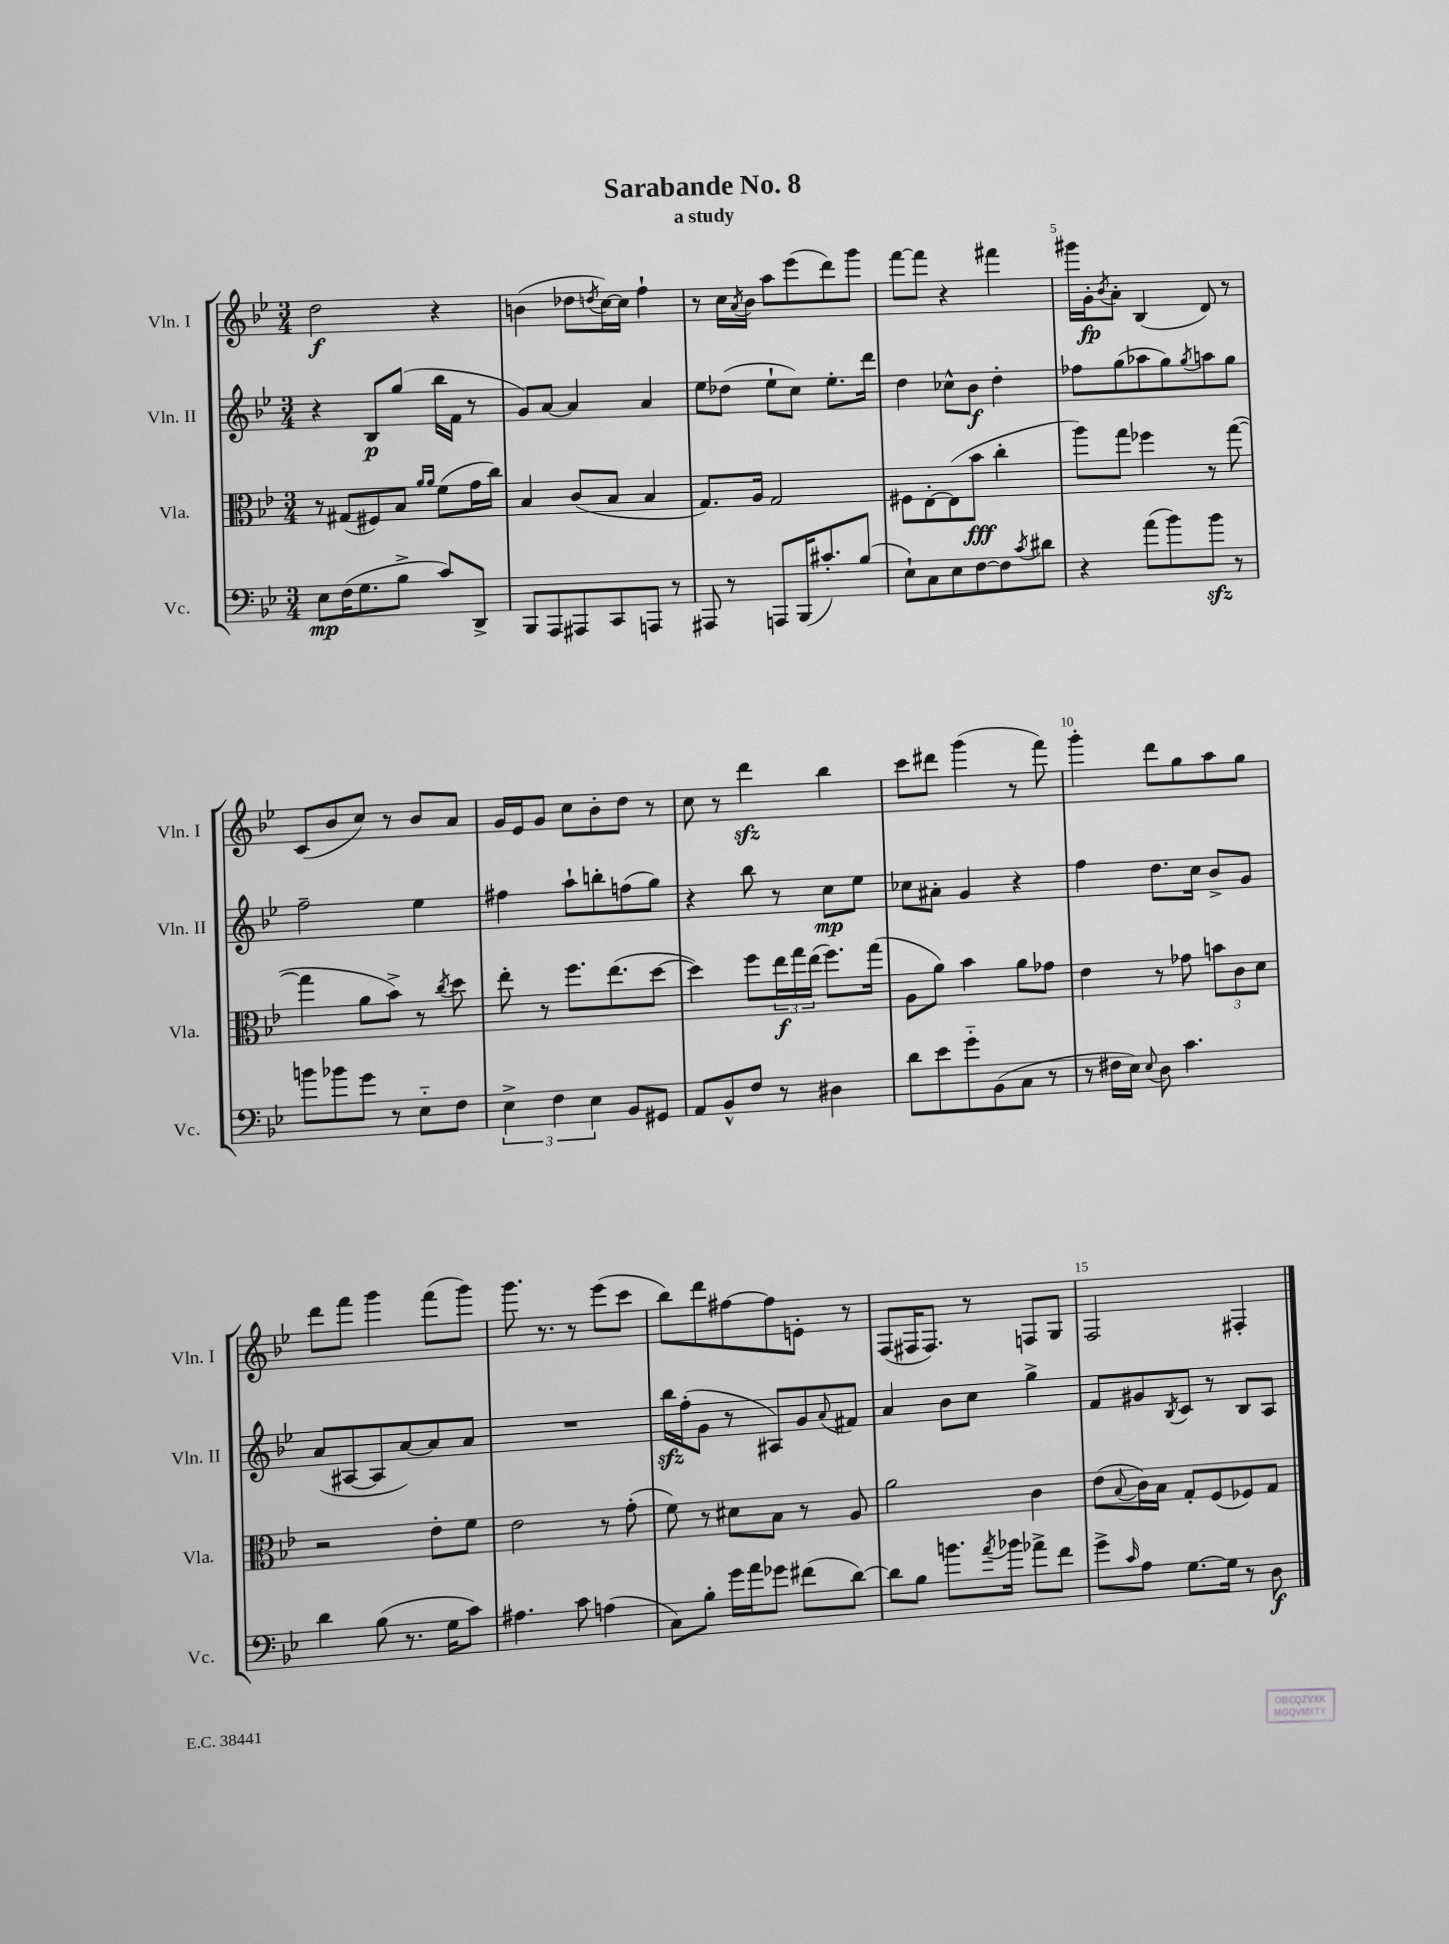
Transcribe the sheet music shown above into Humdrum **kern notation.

**kern	**kern	**kern	**kern
*staff4	*staff3	*staff2	*staff1
*clefF4	*clefC3	*clefG2	*clefG2
*k[b-e-]	*k[b-e-]	*k[b-e-]	*k[b-e-]
*M3/4	*M3/4	*M3/4	*M3/4
8E-	8r	4r	2dd
(16F	(8G#	.	.
8.G	.	.	.
.	8F#)	8B-	.
8B-^	8B-	(8gg	.
.	16qqa	.	.
.	16qqa	.	.
8c)	(8f	16bb-	4r
.	.	16f	.
8DD^	16g	8r	.
.	16cc)	.	.
=	=	=	=
8BBB-	4B-	8g)	(4b
8AAA	.	[8a	.
8AAA#	(8c	4a]	8dd-
.	.	.	8qdd
8CC	8B-	.	[16cc)
.	.	.	16cc]
8AAA	4B-	4a	4ff`
8r	.	.	.
=	=	=	=
8AAA#	8.G)	8ee-	8r
8r	.	(8dd-	16cc
.	.	.	8qa
.	16A	.	16b-
8AAA	2G	8ee-`	8aa
(16BBB-	.	8cc)	(8eee-
8.c#')	.	.	.
.	.	8.ee-'	8ddd)
(8B-	.	.	8ggg
.	.	16ddd	.
=	=	=	=
8E-`)	8F#	4dd	[8fff
8C	[8E-'	.	8fff]
8E-	(8E-]	8cc-^^	4r
[8F	8b-	8b-	.
8F]	4cc'	4dd'	4fff#
8qc	.	.	.
8d#	.	.	.
=	=	=	=
4r	8aa)	8ff-	16ggg#
.	.	.	16g'
.	.	.	8qb-
.	8gg	(8gg	8a'
(8a	4ff-	8aa-	(4B-
8b-)	.	8gg)	.
.	.	8qgg	.
8b-	8r	8aa	8d)
8r	([8gg	8gg	8r
=	=	=	=
8b	4gg]	2ff~	(8c
8b-	.	.	8b-
8g	8a	.	8cc)
8r	8b-^)	.	8r
8E-'~	8r	4ee-	8b-
.	8qcc	.	.
8F	8dd	.	8a
=	=	=	=
6E-^	8ee-'	4ff#	16g
.	.	.	16e-
.	8r	.	8g
6F	.	.	.
.	8.ff	8aa`	8cc
6E-	.	.	.
.	.	8bb'	8b-'
.	(8.ee-	.	.
8BB-	.	(8ff	8dd
8GG#	[8dd	8gg)	8r
=	=	=	=
8AA	4dd])	4r	8cc
8BB-^^	.	.	8r
8F	8ff	8bb-	4ddd
8r	24ee-	8r	.
.	24gg	.	.
.	(24ee-	.	.
4D#	8.ff)	8cc	4bb-
.	.	8ee-	.
.	(16gg	.	.
=	=	=	=
8d	8A	8cc-	8ccc
8e-	8a)	8a#'	8ddd#
8g'~	4b-	4g	(4ggg
(8BB-	.	.	.
8C	8a	4r	8r
8r	8g-	.	8fff)
=	=	=	=
8r	4e-	4ff	4ggg'
16F#	.	.	.
16E-)	.	.	.
8qqE-	.	.	.
8D	8r	8.dd	8ddd
4.c	8g-	.	8gg
.	.	16cc	.
.	12b	8b-^	8aa
.	12c	.	.
.	.	8g	8gg
.	12d	.	.
=	=	=	=
4d	2r	(8a	8ddd
.	.	[8A#	8fff
(8B-	.	8A#]	4ggg
8.r	.	[8a)	.
.	8e-'	8a]	(8fff
16G	.	.	.
8c)	8f	8a	8ggg)
=	=	=	=
4.A#	2e-	2.r	8.ggg
.	.	.	8.r
8c	.	.	8r
(4A	8r	.	(8eee-
.	(8g'	.	8ccc
=	=	=	=
8C)	8f)	16bb-	8bb-)
.	.	(16ff'	.
8B-'	8r	8g	8ddd
16g	8d#	8r	[8ff#
16a	.	.	.
8g-	8B-	8A#)	8ff#]
(8f#	8r	8g	8e'
.	.	8qqa	.
[8d)	8A	8f#	8r
=	=	=	=
8d]	2a	4a	(8F
8B-	.	.	16F#
.	.	.	8.F#)
8.b	.	8b-	.
.	.	8cc	8r
8qa	.	.	.
16b-	.	.	.
8a-^	4c	4gg^	8F
8f	.	.	8G
=	=	=	=
8g^	(8e-	8f	2F
16qqc	8qqB-	.	.
8A	16c)	8g#	.
.	16B-	.	.
.	.	8qB-	.
[8.G	8G'	8c	.
.	(8F	8r	.
16G]	.	.	.
8r	8F-)	8B-	4F#'
8D	8G	8A	.
==	==	==	==
*-	*-	*-	*-
